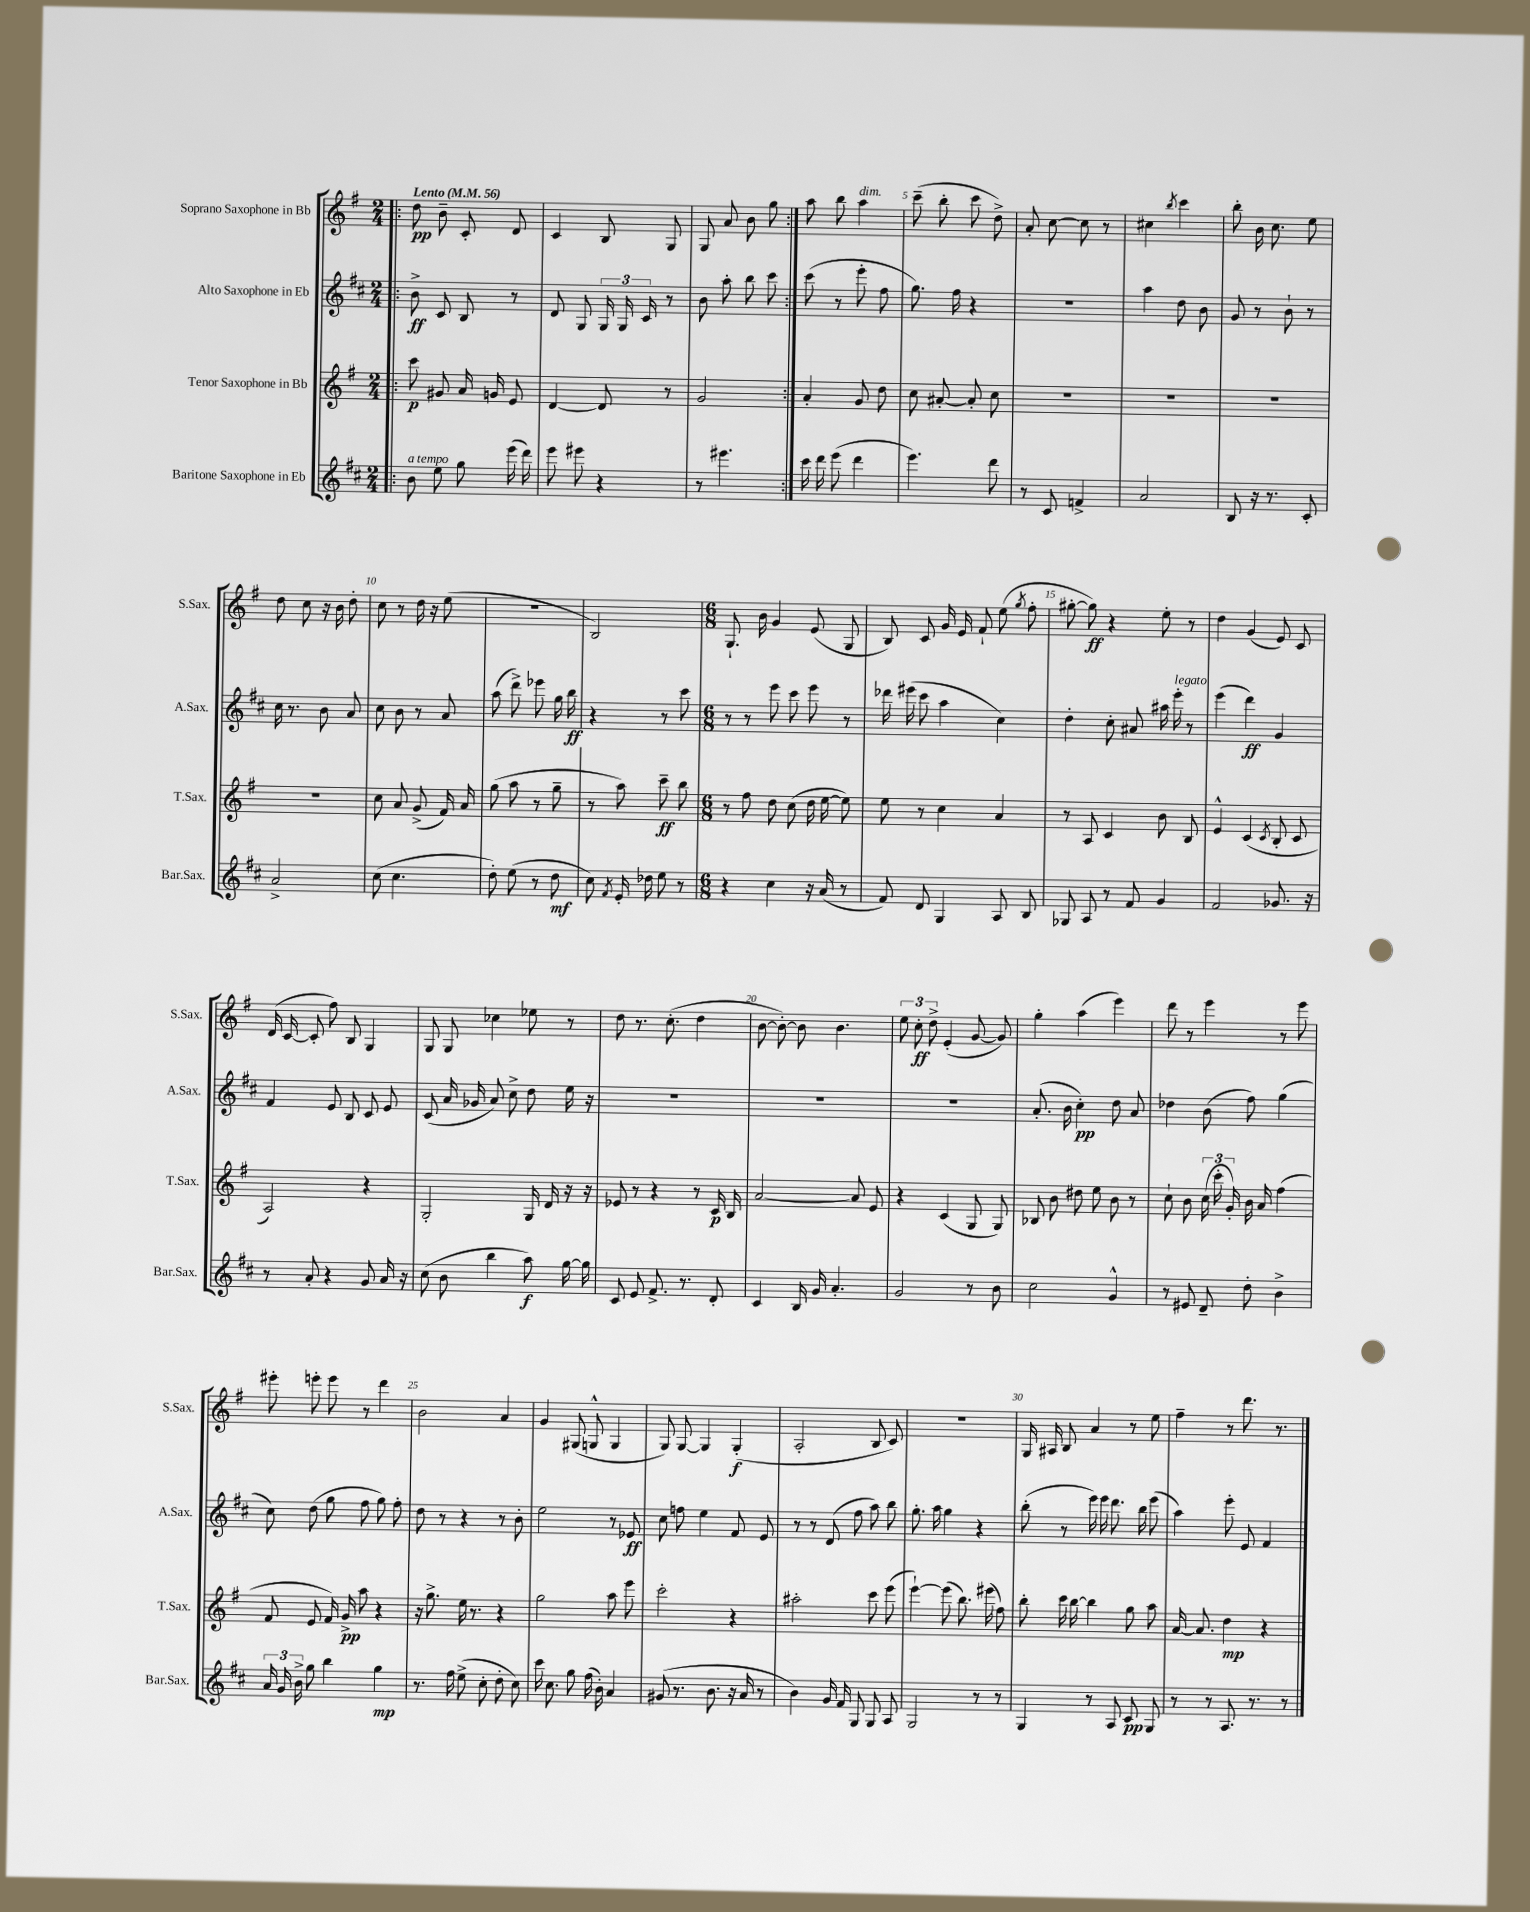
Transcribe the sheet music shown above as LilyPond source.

<<
\new StaffGroup <<
\new Staff = "s0" \with { instrumentName = "Soprano Saxophone in Bb" shortInstrumentName = "S.Sax." } {
    \clef treble \key g \major \numericTimeSignature \time 2/4 \tempo "Lento" 4 = 56
    \autoBeamOff \repeat volta 2 { \bar ".|:" d''8\pp b'8-- c'8-. d'8 |
    c'4 b8 g8 |
    g8 a'8 b'8 g''8 | }
    a''8 b''8 a''4^\markup { \italic "dim." } |
    c'''8--( b''8-. c'''8 d''8->) |
    a'8-. c''8~ c''8 r8 |
    cis''4 \acciaccatura { b''8 } c'''4 |
    b''8-. b'16 c''8. e''8 |
    d''8 c''8 r16 b'16 d''8-. |
    c''8 r8 d''16 r16 e''8( |
    r2 |
    b2) |
    \numericTimeSignature \time 6/8 g8.-! b'16 g'4 e'8( g8 |
    b8) c'8 g'16 e'16 fis'8-! e''8( \acciaccatura { g''8 } fis''8-. |
    gis''8~-. gis''8\ff) r4 e''8-. r8 |
    d''4 g'4( e'8) c'8 |
    d'16( c'16~ c'8-. fis''8) b8 g4 |
    g8 g8 ces''4 ees''8 r8 |
    d''8 r8. c''8.-.( d''4 |
    b'8~ b'8~-.) b'8 b'4. |
    \tuplet 3/2 { e''8 c''8-.\ff d''8-> } e'4-.( g'8~ g'8) |
    g''4-. a''4( e'''4) |
    d'''8 r8 e'''4 r8 e'''8 |
    eis'''8-. e'''8-. e'''8 r8 d'''4 |
    b'2 a'4 |
    g'4 gis8( g8-^ g4 |
    g8) g8~ g4 g4-.\f( |
    a2-. b8 c'8) |
    R2. |
    g16 ais16 b8 a'4 r8 e''8 |
    fis''4-- r8 d'''8. r8. \bar "|." |
}
\new Staff = "s1" \with { instrumentName = "Alto Saxophone in Eb" shortInstrumentName = "A.Sax." } {
    \clef treble \key d \major \numericTimeSignature \time 2/4
    \autoBeamOff \repeat volta 2 { \bar ".|:" b'8->\ff cis'8 b8 r8 |
    d'8 g8 \tuplet 3/2 { g16 g16 cis'16 } r8 |
    b'8 a''8-. b''8 cis'''8 | }
    cis'''8( r8 e'''8-. fis''8 |
    g''8.) fis''16 r4 |
    R2 |
    a''4 d''8 b'8 |
    g'8 r8 b'8-! r8 |
    cis''16 r8. b'8 a'8 |
    cis''8 b'8 r8 a'8 |
    a''8( d'''8->) ees'''8 g''16 b''16\ff |
    r4 r8 cis'''8 |
    \numericTimeSignature \time 6/8 r8 r8 e'''8 cis'''8 e'''8 r8 |
    des'''16 eis'''16( cis'''8 a''4 cis''4) |
    d''4-. cis''8-. ais'8 ais''16 e'''16-.^\markup { \italic "legato" } r8 |
    e'''4( d'''4\ff) g'4 |
    fis'4 e'8 b8 cis'8 e'8 |
    cis'8( a'16 ges'16 a'8) cis''8-> d''8 e''16 r16 |
    R2. |
    R2. |
    R2. |
    a'8.-.( b'16 cis''4-.\pp) d''8 a'8 |
    des''4 b'8( fis''8) g''4( |
    cis''8) d''8( g''8 fis''8 g''8) fis''8-. |
    d''8 r8 r4 r8 b'8-. |
    e''2 r8 ees'8\ff |
    cis''8 f''8 e''4 fis'8 e'8 |
    r8 r8 d'8( fis''8 a''8) b''8 |
    g''8.-. a''16 g''4 r4 |
    b''8-.( r8 e'''16) e'''16 d'''8. b''16 e'''8( |
    a''4) e'''8-. e'8 fis'4 \bar "|." |
}
\new Staff = "s2" \with { instrumentName = "Tenor Saxophone in Bb" shortInstrumentName = "T.Sax." } {
    \clef treble \key g \major \numericTimeSignature \time 2/4
    \autoBeamOff \repeat volta 2 { \bar ".|:" c'''8\p gis'8 a'16 g'16 e'8 |
    d'4~ d'8 r8 |
    g'2 | }
    a'4-. g'8 d''8 |
    c''8 ais'8~-. ais'8-. c''8 |
    R2 |
    R2 |
    R2 |
    R2 |
    c''8 a'8 g'8->( fis'16) a'16 |
    g''8( a''8 r8 g''8-- |
    r8 a''8) c'''8--\ff b''8 |
    \numericTimeSignature \time 6/8 r8 fis''8 d''8 c''8( d''16 e''16~ e''8) |
    e''8 r8 c''4 a'4 |
    r8 a8 c'4 b'8 b8 |
    e'4-^ c'4( \acciaccatura { c'8 } b8-. c'8 |
    a2) r4 |
    g2-. g16 d'16 r16 r16 |
    ees'8 r8 r4 r8 c'16\p b16 |
    a'2~ a'8 e'8 |
    r4 c'4( g8 g8) |
    bes8 b'8 dis''8 e''8 b'8 r8 |
    c''8-! b'8 \tuplet 3/2 { c''16( c'''16-. g'16-.) } b'16 a'16 fis''4( |
    fis'8 e'8 fis'16) g'16->\pp a''8 r4 |
    r16 g''8.-> e''16 r8. r4 |
    g''2 a''8 e'''8 |
    c'''2-. r4 |
    ais''2-. c'''8 e'''8( |
    e'''4~-!) e'''8( b''8.) eis'''16( fis''8) |
    b''8-. c'''16 b''16~ b''4 g''8 a''8 |
    a'16~ a'8. d''4\mp r4 \bar "|." |
}
\new Staff = "s3" \with { instrumentName = "Baritone Saxophone in Eb" shortInstrumentName = "Bar.Sax." } {
    \clef treble \key d \major \numericTimeSignature \time 2/4
    \autoBeamOff \repeat volta 2 { \bar ".|:" b'8^\markup { \italic "a tempo" } e''8 g''8 e'''16( d'''16) |
    e'''8 eis'''8 r4 |
    r8 eis'''4. | }
    cis'''16 d'''16 e'''8( d'''4 |
    e'''4.) d'''8 |
    r8 cis'8 f'4-> |
    a'2 |
    b8 r16 r8. cis'8-. |
    a'2-> |
    cis''8( cis''4. |
    d''8-.) e''8( r8 d''8\mf |
    cis''8) \acciaccatura { fis'8 } e'16-. des''16 e''8 r8 |
    \numericTimeSignature \time 6/8 r4 cis''4 r16 a'16( r8 |
    fis'8) d'8 g4 a8 b8 |
    ges8 a8 r8 fis'8 g'4 |
    fis'2 ges'8. r16 |
    r8 a'8-. r4 g'8 a'16 r16 |
    cis''8( b'8 b''4 a''8\f) g''16~ g''16 |
    cis'8 e'8 fis'8.-> r8. d'8-. |
    cis'4 b16 g'16 a'4.-. |
    g'2 r8 b'8 |
    cis''2 g'4-^ |
    r8 eis'8 d'8-- d''8-. b'4-> |
    \tuplet 3/2 { a'16 g'16 b'16-> } g''8 b''4 g''4\mp |
    r8. fis''16 e''8->( cis''8-. d''8-. cis''8) |
    cis'''16 cis''8. g''8 fis''16( b'16-.) a'4 |
    gis'8( r8. b'8. r16 a'16 r8 |
    b'4) g'16 fis'16 g8 g8 a8 |
    g2 r8 r8 |
    g4 r8 a8 cis'8\pp g8 |
    r8 r8 a8. r8. r8 \bar "|." |
}
>>
>>
\layout { \context { \Score \override BarNumber.break-visibility = ##(#f #t #t) barNumberVisibility = #(every-nth-bar-number-visible 5) } }
